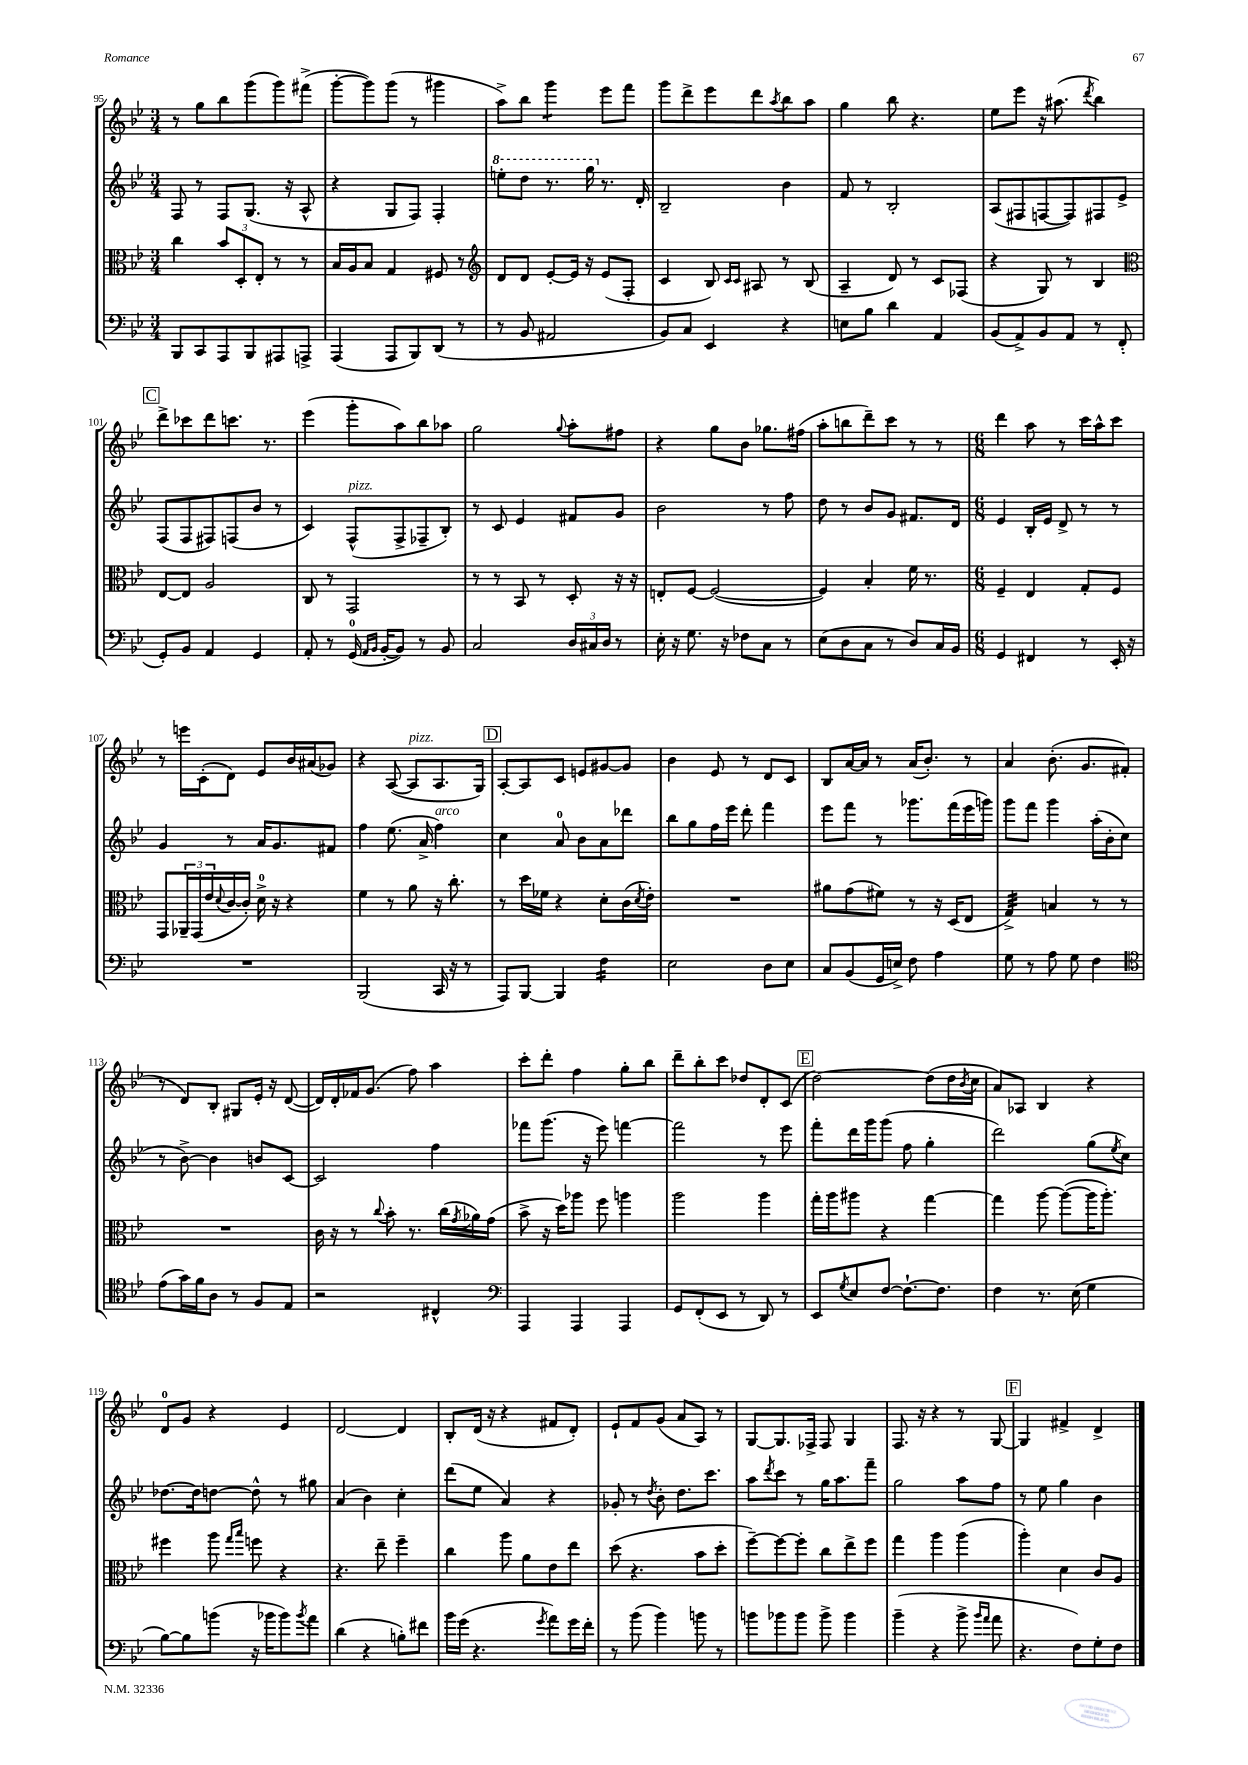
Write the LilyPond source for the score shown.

<<
\new StaffGroup <<
\new Staff = "s0" {
    \clef treble \key bes \major \numericTimeSignature \time 3/4
    r8 g''8 bes''8 g'''8( g'''8) fis'''8->( |
    g'''8~-. g'''8) g'''8( r8 gis'''4 |
    a''8->) bes''8 g'''4:8 ees'''8 f'''8 |
    g'''8 d'''8-> ees'''8 d'''8 \acciaccatura { a''8 } bes''8 a''8 |
    g''4 bes''8 r4. |
    ees''8 ees'''8 r16 ais''8.( \acciaccatura { d'''8 } bes''4) |
    \mark \markup { \box "C" } d'''8-> ces'''8 d'''8 c'''8. r8. |
    ees'''4( g'''8-. a''8) bes''8 aes''8 |
    g''2 \appoggiatura { g''8 } a''8-. fis''8 |
    r4 g''8 bes'8 ges''8. fis''16( |
    a''8-. b''8 d'''8--) c'''8 r8 r8 |
    \numericTimeSignature \time 6/8 d'''4 a''8 r8 c'''16 a''16-^ c'''8 |
    r8 e'''16 c'16-.( d'8) ees'8 bes'16 ais'16( ges'8) |
    r4 a8~( a8^\markup { \italic "pizz." } a8. g16) |
    \mark \markup { \box "D" } a8~-. a8 c'8 e'8 gis'8~ gis'8 |
    bes'4 ees'8 r8 d'8 c'8 |
    bes8 a'16~ a'16 r8 a'16( bes'8.-.) r8 |
    a'4 bes'8.-.( g'8. fis'8-. |
    r8 d'8) bes8-. gis8 ees'16-. r16 d'8~( |
    d'16) d'16-. fes'16 g'8.( f''8) a''4 |
    c'''8-. d'''8-. f''4 g''8-. bes''8 |
    d'''8-- bes''8-. c'''8 des''8 d'8-. c'8( |
    \mark \markup { \box "E" } d''2~) d''8( d''16 \acciaccatura { bes'8 } c''16 |
    a'8) aes8 bes4 r4 |
    d'8-0 g'8 r4 ees'4 |
    d'2~ d'4 |
    bes8-. d'16( r16 r4 fis'8 d'8-.) |
    ees'8-! f'8 g'8( a'8 a8) r8 |
    g8~ g8. fes16-> fes8 g4 |
    f8. r16 r4 r8 g8~ |
    \mark \markup { \box "F" } g4 fis'4-> d'4-> \bar "|." |
}
\new Staff = "s1" {
    \clef treble \key bes \major \numericTimeSignature \time 3/4
    f8 r8 f8 g8.( r16 a8-^ |
    r4 g8 f8) f4-. |
    \ottava #1 e'''8-. d'''8 r8. g'''16 \ottava #0 r8. d'16-. |
    bes2-- bes'4 |
    f'8 r8 bes2-. |
    a8( fis8 f8~ f8) fis8 ees'8-> |
    \mark \markup { \box "C" } f8( f8 fis8) f8( bes'8 r8 |
    c'4) f8-^^\markup { \italic "pizz." }( f8-> fes8-- bes8-.) |
    r8 c'8 ees'4 fis'8 g'8 |
    bes'2 r8 f''8 |
    d''8 r8 bes'8 g'8 fis'8. d'16 |
    \numericTimeSignature \time 6/8 ees'4 bes16-. ees'16 d'8-> r8 r8 |
    g'4 r8 a'16 g'8. fis'8 |
    f''4 ees''8.( a'16-> f''4^\markup { \italic "arco" }) |
    \mark \markup { \box "D" } c''4 a'8-0 bes'8 a'8 des'''8 |
    bes''8 g''8 f''16 ees'''16 d'''8-. f'''4 |
    ees'''8 f'''8 r8 ges'''8. f'''16( ees'''16 g'''16) |
    g'''8 f'''8 g'''4 a''16-.( bes'16-. c''8 |
    r8 bes'8~->) bes'4 b'8 c'8~ |
    c'2 f''4 |
    fes'''8 g'''8.( r16 ees'''8) f'''4~ |
    f'''2 r8 ees'''8 |
    \mark \markup { \box "E" } f'''8-. d'''16 g'''16 g'''8( f''8 g''4-. |
    d'''2) g''8( \acciaccatura { ees''8 } c''8) |
    des''8.~ des''16 d''8~ d''8-^ r8 gis''8 |
    a'4( bes'4) c''4-. |
    d'''8( ees''8 a'4) r4 |
    ges'8-. r8 \acciaccatura { d''8 } bes'8-. d''8. c'''8. |
    a''8 \acciaccatura { d'''8 } c'''8 r8 g''16 a''8. f'''8-- |
    g''2 a''8 f''8 |
    \mark \markup { \box "F" } r8 ees''8 g''4 bes'4 \bar "|." |
}
\new Staff = "s2" {
    \clef alto \key bes \major \numericTimeSignature \time 3/4
    c''4 \tuplet 3/2 { bes'8 d8-. ees8-. } r8 r8 |
    bes16 a16 bes8 g4 fis8 r8 |
    \clef treble d'8 d'8 ees'8~-. ees'16 r16 ees'8( f8-. |
    c'4 bes8) \grace { c'16 c'16 } ais8 r8 bes8( |
    a4-- d'8) r8 c'8 fes8( |
    r4 g8) r8 bes4 |
    \mark \markup { \box "C" } \clef alto ees8~ ees8 a2 |
    c8 r8 g,2 |
    r8 r8 bes,8 r8 d8-. r16 r16 |
    e8-. f8~ f2~( |
    f4) bes4-. f'16 r8. |
    \numericTimeSignature \time 6/8 f4-- ees4 g8-. f8 |
    g,8 \tuplet 3/2 { aes,16-- g,16( ees'16 } \appoggiatura { d'8 } c'16~ c'16-.) d'16-0-> r16 r4 |
    f'4 r8 a'8 r16 c''8.-. |
    \mark \markup { \box "D" } r8 d''16 fes'16 r4 d'8-. c'16( \acciaccatura { d'8 } ees'16-.) |
    R2. |
    ais'8 g'8( fis'8) r8 r16 d16( ees8 |
    g4:32->) b4 r8 r8 |
    R2. |
    c'16 r16 r8 \appoggiatura { c''8 } bes'8-. r8. c''16( \acciaccatura { g'8 } aes'16) g'16( |
    bes'8-> r16 d''16) aes''8 f''8 a''4 |
    a''2 a''4 |
    \mark \markup { \box "E" } g''16-. a''16 ais''8 r4 g''4~ |
    g''4 a''8~ a''8~( a''16 a''8.-.) |
    fis''4 a''8 \grace { g''16 bes''16 } f''8 r4 |
    r4. ees''8-- f''4-- |
    c''4 a''8 a'8 ees'8 ees''8 |
    d''8( r4. bes'8 d''8-. |
    f''8~--) f''8~ f''8-. c''8 ees''8-> f''8 |
    g''4 a''4 a''4( |
    \mark \markup { \box "F" } a''4-.) d'4 c'8 a8 \bar "|." |
}
\new Staff = "s3" {
    \clef bass \key bes \major \numericTimeSignature \time 3/4
    bes,,8 c,8 a,,8 bes,,8 ais,,8 a,,8-> |
    a,,4( a,,8 bes,,8) d,8( r8 |
    r8 bes,8 ais,2 |
    bes,8) c8 ees,4 r4 |
    e8 bes8 d'4 a,4 |
    bes,8( a,8->) bes,8 a,8 r8 f,8-.( |
    \mark \markup { \box "C" } g,8-.) bes,8 a,4 g,4 |
    a,8-. r8 g,16-0( \grace { a,16 bes,16 } bes,16~-. bes,8) r8 bes,8 |
    c2 \tuplet 3/2 { d16 cis16 d16 } r8 |
    ees16-. r16 g8. r16 fes8 c8 r8 |
    ees8( d8 c8 r8 d8) c16 bes,16 |
    \numericTimeSignature \time 6/8 g,4 fis,4 r8 ees,16-. r16 |
    R2. |
    bes,,2( c,16 r16 r8 |
    \mark \markup { \box "D" } a,,8) bes,,8~ bes,,4 f4:16 |
    ees2 d8 ees8 |
    c8 bes,8( g,16 e16->) f8 a4 |
    g8 r8 a8 g8 f4 |
    \clef tenor ees'8( g'16) f'16 a8 r8 f8 ees8 |
    r2 cis4-^ |
    \clef bass a,,4 a,,4 a,,4 |
    g,8 f,8-.( ees,8 r8 d,8) r8 |
    \mark \markup { \box "E" } ees,8 \acciaccatura { g8 } ees8 f8~ f8.~-! f8. |
    f4 r8. ees16( g4 |
    bes8~) bes8 b'8( r16 bes'16 bes'8) \acciaccatura { bes'8 } a'8 |
    d'4( r4 b8-.) fis'8 |
    bes'16 g'16( r4. \acciaccatura { g'8 } a'8) g'16 f'16-. |
    r8 bes'8( bes'4) b'8 r8 |
    b'8 bes'8 bes'8 bes'8-> bes'4 |
    bes'4--( r4 bes'8-> \grace { bes'16 a'16 } a'8 |
    \mark \markup { \box "F" } r4. f8) g8-. f8 \bar "|." |
}
>>
>>
\layout { \context { \Score currentBarNumber = #95 } }
